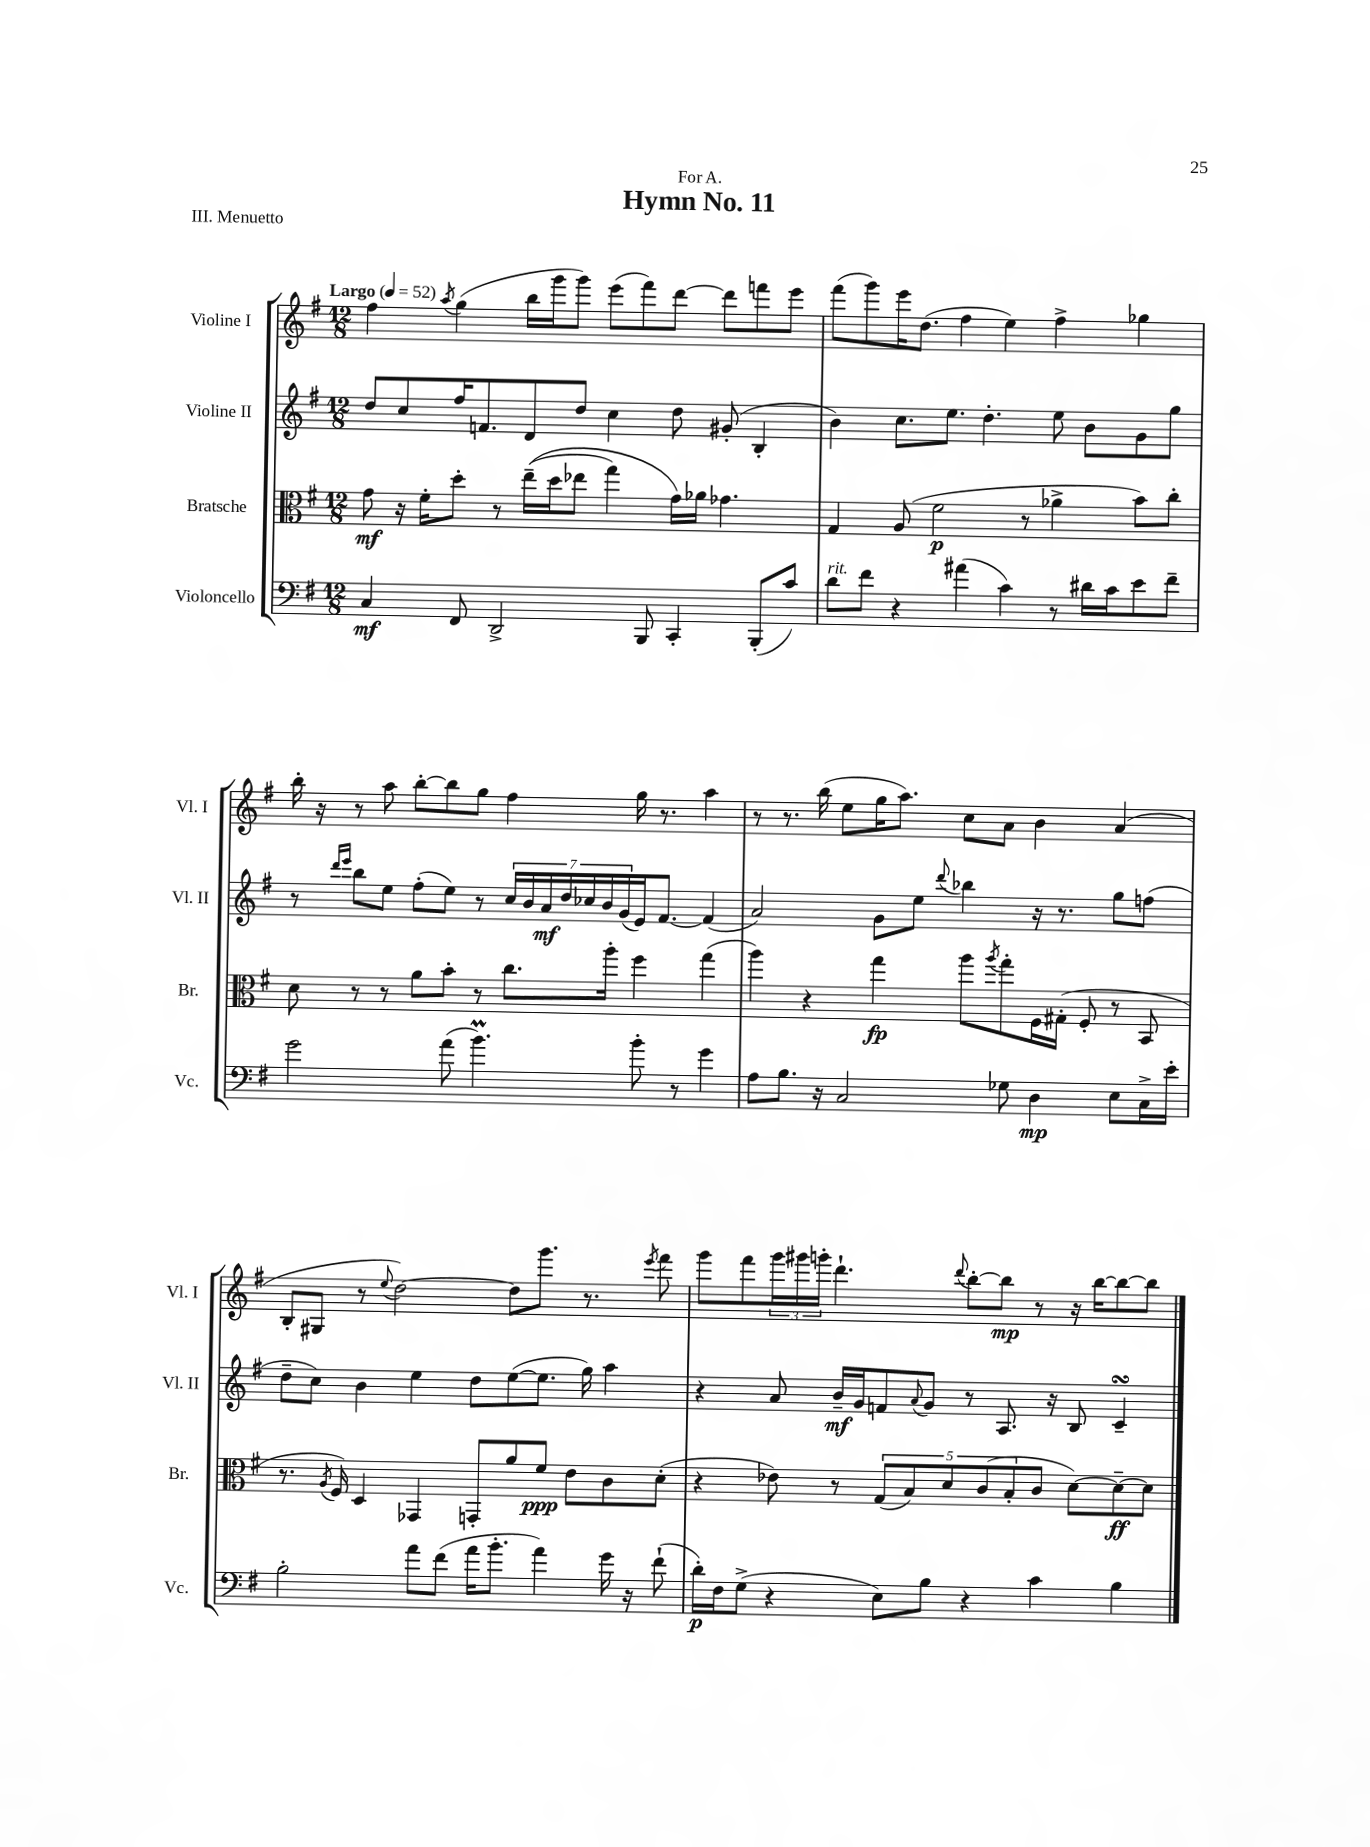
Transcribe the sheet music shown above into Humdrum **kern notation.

**kern	**dynam	**kern	**dynam	**kern	**dynam	**kern	**dynam
*part4	*part4	*part3	*part3	*part2	*part2	*part1	*part1
*staff4	*staff4	*staff3	*staff3	*staff2	*staff2	*staff1	*staff1
*I"Violoncello	*	*I"Bratsche	*	*I"Violine II	*	*I"Violine I	*
*I'Vc.	*	*I'Br.	*	*I'Vl. II	*	*I'Vl. I	*
*clefF4	*	*clefC3	*	*clefG2	*	*clefG2	*
*k[f#]	*	*k[f#]	*	*k[f#]	*	*k[f#]	*
*M12/8	*	*M12/8	*	*M12/8	*	*M12/8	*
*MM52	*	*MM52	*	*MM52	*	*MM52	*
=1	=1	=1	=1	=1	=1	=1	=1
!	!	!	!	!	!	!LO:TX:a:B:t=Largo	!
4C/	mf	8g\	mf	8dd/L	.	4ff#\	.
.	.	16r	.	8cc/	.	.	.
.	.	16f#'\KL	.	.	.	.	.
.	.	.	.	.	.	8qaa/	.
8FF#/	.	8dd'\J	.	16ff#/K	.	(4gg\	.
.	.	.	.	8.fn/	.	.	.
2DD^/	.	8r	.	.	.	.	.
.	.	((16ee~\LL	.	8d/	.	16bb\LL	.
.	.	16dd\J	.	.	.	16ggg\J	.
.	.	8ee-X\J	.	8dd/J	.	8ggg\J)	.
.	.	4gg\)	.	4cc\	.	(8eee\L	.
8BBB/	.	.	.	.	.	8fff#\)	.
4CC'/	.	16g\LL)	.	8dd\	.	[8ddd\J	.
.	.	16a-X\JJ	.	.	.	.	.
.	.	4.g-X\	.	(8g#X'/	.	8ddd\L]	.
(8BBB'/L	.	.	.	4B'/	.	8fffn\	.
8c/J)	.	.	.	.	.	8eee\J	.
=2	=2	=2	=2	=2	=2	=2	=2
!LO:TX:a:i:t=rit.	!	!	!	!	!	!	!
8d\L	.	4G/	.	4b\)	.	(8fff#\L	.
8f#\J	.	.	.	.	.	8ggg\)	.
4r	.	(8A/	.	8.cc\L	.	16eee\K	.
.	.	.	.	.	.	(8.dd\J	.
.	.	2f#\	p	.	.	.	.
.	.	.	.	8.ee\J	.	.	.
(4a#X\	.	.	.	.	.	4ff#\	.
.	.	.	.	4.dd'\	.	.	.
4c\)	.	.	.	.	.	4ee\)	.
.	.	8r	.	.	.	.	.
8r	.	4a-X^\	.	8ee\	.	4ff#^\	.
16d#X\LL	.	.	.	8b\L	.	.	.
16c\J	.	.	.	.	.	.	.
8e\	.	8b\L)	.	8g\	.	4gg-X\	.
8f#~\J	.	8cc'\J	.	8gg\J	.	.	.
!!LO:LB:g=z
=3	=3	=3	=3	=3	=3	=3	=3
2g\	.	8d\	.	8r	.	16bb'\	.
.	.	.	.	.	.	16r	.
.	.	.	.	16qqddd/LL	.	.	.
.	.	.	.	16qqeee/JJ	.	.	.
.	.	8r	.	8bb\L	.	8r	.
.	.	8r	.	8ee\J	.	8aa\	.
.	.	8a\L	.	(8ff#'\L	.	[8bb'\L	.
(8a\	.	8b'\J	.	8ee\J)	.	8bb\]	.
4.bm\)	.	8r	.	8r	.	8gg\J	.
.	.	8.cc\L	.	28cc/LL	.	4ff#\	.
.	.	.	.	28b/	.	.	.
.	.	.	.	28a/	mf	.	.
.	.	.	.	28dd/	.	.	.
.	.	.	.	28cc-X/	.	.	.
.	.	.	.	28b/	.	.	.
.	.	16aa'\Jk	.	.	.	.	.
.	.	.	.	(28g/	.	.	.
8b'\	.	4ff#\	.	16e/J)	.	16gg\	.
.	.	.	.	[8.f#/J	.	8.r	.
8r	.	.	.	.	.	.	.
4g\	.	(4gg\	.	(4f#/]	.	4aa\	.
=4	=4	=4	=4	=4	=4	=4	=4
8A\L	.	4aa\)	.	2a/)	.	8r	.
8.B\J	.	.	.	.	.	8.r	.
.	.	4r	.	.	.	.	.
16r	.	.	.	.	.	(16bb\	.
2C/	.	.	.	.	.	8ee\L	.
.	.	4gg\	fp	8g\L	.	16gg\K	.
.	.	.	.	.	.	8.aa\J)	.
.	.	.	.	8ee\J	.	.	.
.	.	.	.	8qqddd/	.	.	.
.	.	8aa\L	.	4bb-X\	.	8cc\L	.
.	.	8qaa/	.	.	.	.	.
8G-X\	.	8gg'\	.	.	.	8a\J	.
4D\	mp	16F#\L	.	16r	.	4b\	.
.	.	(16G#X'\JJ	.	8.r	.	.	.
.	.	8F#'/	.	.	.	.	.
8E\L	.	8r	.	8gg\L	.	(4a/	.
16C^\L	.	8BB/	.	(8ffn\J	.	.	.
16e'\JJ	.	.	.	.	.	.	.
!!LO:LB:g=z
=5	=5	=5	=5	=5	=5	=5	=5
2B'\	.	8.r	.	8dd~\L	.	8B'/L	.
.	.	.	.	8cc\J)	.	8G#X/J	.
.	.	8qA/	.	.	.	.	.
.	.	16F#/)	.	.	.	.	.
.	.	4D/	.	4b\	.	8r	.
.	.	.	.	.	.	8qqee/	.
.	.	.	.	.	.	[2dd\)	.
8a\L	.	4GG-X/	.	4ee\	.	.	.
(8f#\J	.	.	.	.	.	.	.
16a\KL	.	8GGn'/L	.	8dd\L	.	.	.
8.b'\J	.	.	.	.	.	.	.
.	.	8a/	.	([8ee\	.	8dd\L]	.
4a\)	.	8f#/J	ppp	8.ee\J]	.	8.ggg\J	.
.	.	8e\L	.	.	.	.	.
.	.	.	.	16gg\)	.	8.r	.
16g\	.	8c\	.	4aa\	.	.	.
16r	.	.	.	.	.	.	.
.	.	.	.	.	.	8qeee/	.
(8f#`\	.	(8d'\J	.	.	.	8fff#\	.
=6	=6	=6	=6	=6	=6	=6	=6
16d'\LL)	p	4r	.	4r	.	8ggg\L	.
16F#\J	.	.	.	.	.	.	.
(8G^\J	.	.	.	.	.	8fff#\	.
4r	.	8e-X\)	.	8a/	.	24ggg\L	.
.	.	.	.	.	.	24ggg#X\	.
.	.	.	.	.	.	24gggn'\JJ	.
.	.	8r	.	16b~/LL	mf	4.ddd`\	.
.	.	.	.	16g/J	.	.	.
8E\L)	.	(10G/L	.	8fn/	.	.	.
.	.	10B/)	.	.	.	.	.
.	.	.	.	8qqa/	.	.	.
8B\J	.	.	.	8g/J	.	.	.
.	.	10d/	.	.	.	.	.
.	.	.	.	.	.	8qqddd/	.
4r	.	.	.	8r	.	[8bb'\L	.
.	.	(10c/	.	.	.	.	.
.	.	.	.	8.A/	.	8bb\J]	mp
.	.	10B'/	.	.	.	.	.
4c\	.	8c/J	.	.	.	8r	.
.	.	.	.	16r	.	.	.
.	.	[8d\L)	.	8B/	.	16r	.
.	.	.	.	.	.	[16bb\KL	.
4B\	.	8d~\_	ff	4csSSs~/	.	8bb\_	.
.	.	8d\J]	.	.	.	8bb\J]	.
==	==	==	==	==	==	==	==
*-	*-	*-	*-	*-	*-	*-	*-
